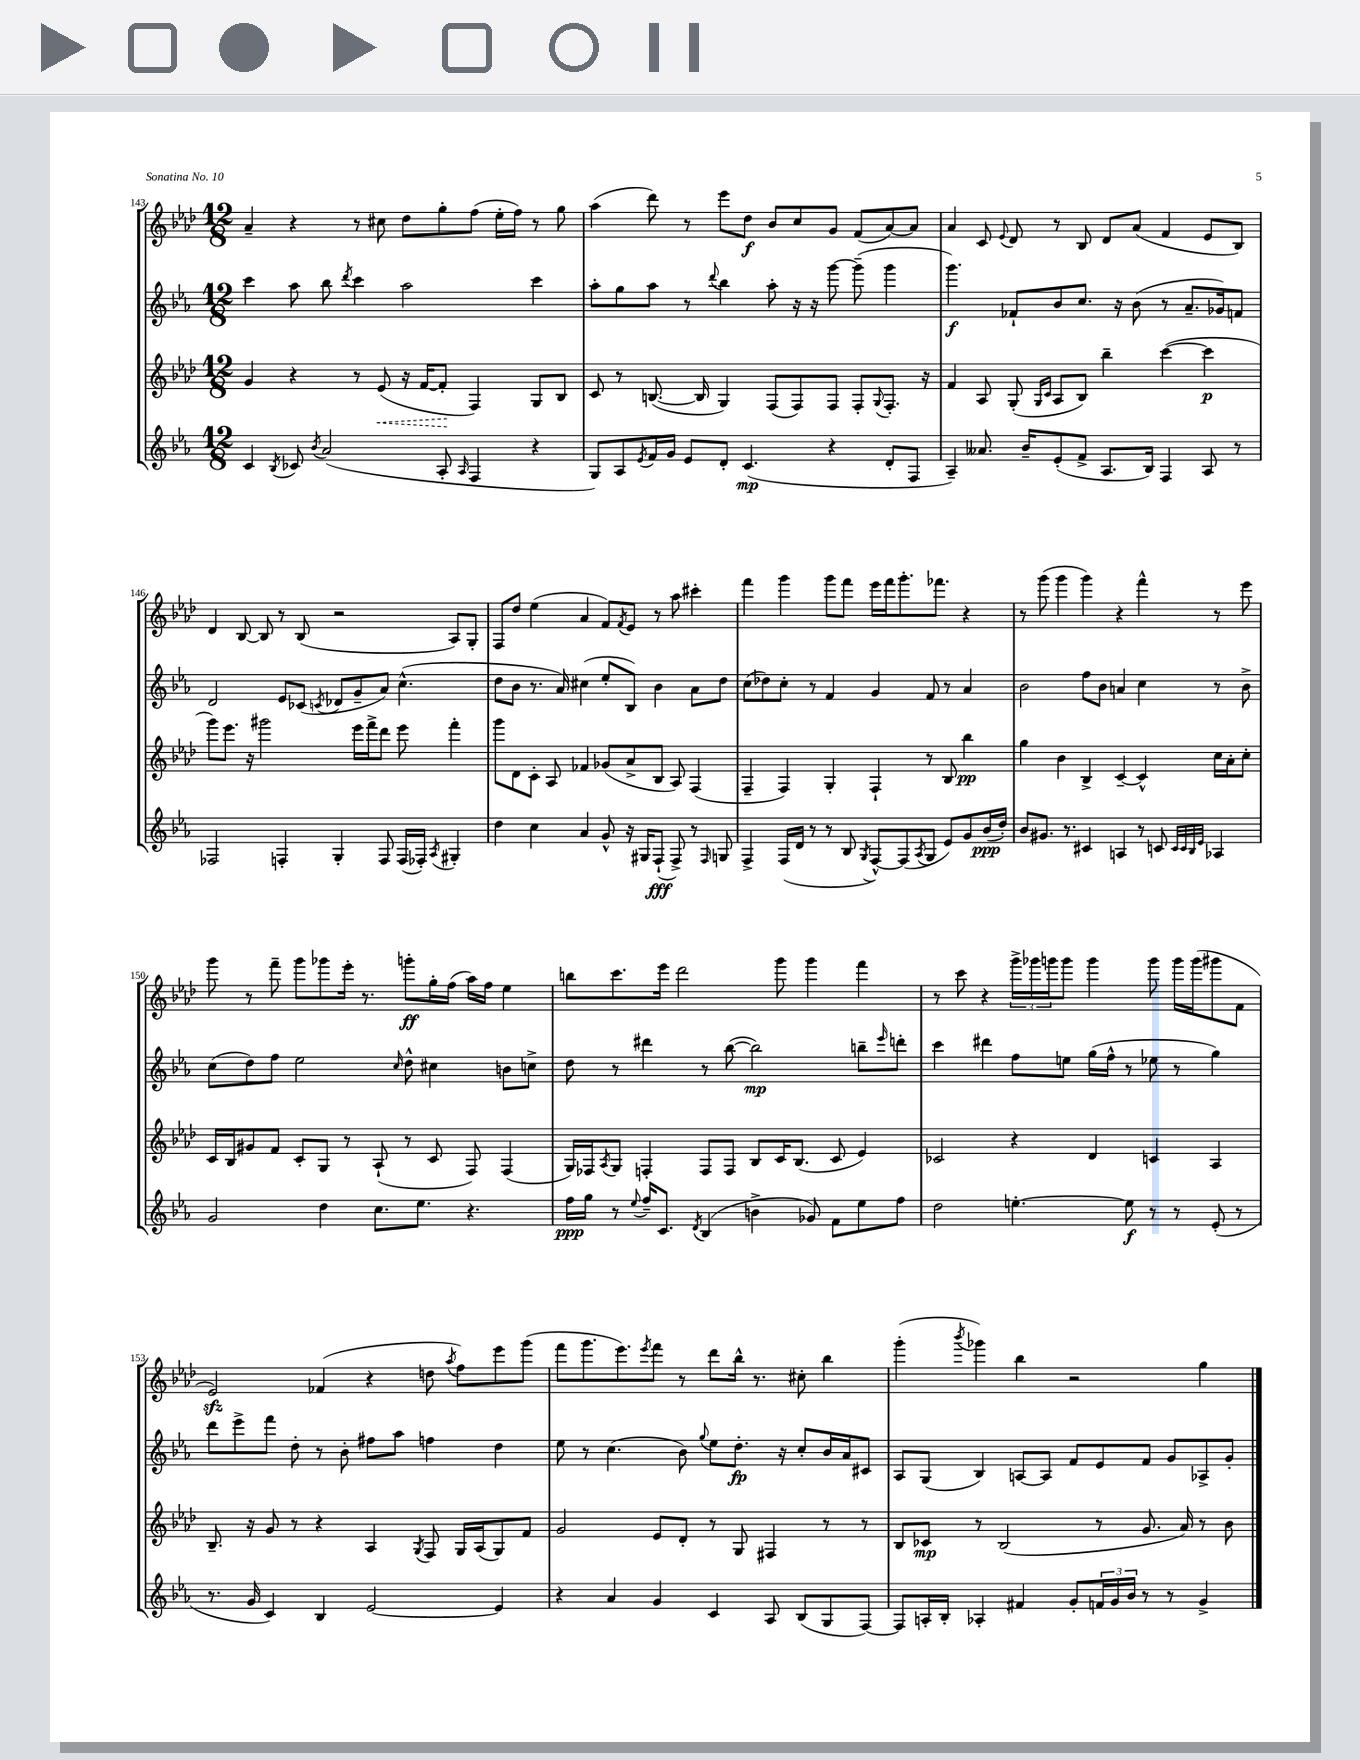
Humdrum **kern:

**kern	**dynam	**kern	**dynam	**kern	**dynam	**kern	**dynam
*part4	*part4	*part3	*part3	*part2	*part2	*part1	*part1
*staff4	*staff4	*staff3	*staff3	*staff2	*staff2	*staff1	*staff1
*clefG2	*	*clefG2	*	*clefG2	*	*clefG2	*
*k[b-e-a-]	*	*k[b-e-a-d-]	*	*k[b-e-a-]	*	*k[b-e-a-d-]	*
*M12/8	*	*M12/8	*	*M12/8	*	*M12/8	*
=143	=143	=143	=143	=143	=143	=143	=143
4c/	.	4g/	.	4ccc\	.	4a-~/	.
8qB-/	.	.	.	.	.	.	.
8c-X/	.	4r	.	8aa-\	.	4r	.
8qb-/	.	.	.	.	.	.	.
(2a-/	.	.	.	8bb-\	.	.	.
.	.	.	.	8qddd/	.	.	.
.	.	8r	.	4ccc\	.	8r	.
!	!	!	!LO:HP:b	!	!	!	!
.	.	(8e-/	<	.	.	8cc#X\	.
.	.	16r	.	2aa-\	.	8dd-\L	.
.	.	[16f/KL	.	.	.	.	.
8A-'/	.	8f'/J]	.	.	.	8gg'\	.
16qqA-/	.	.	.	.	.	.	.
4F/	.	4F/)	[	.	.	(8ff\J	.
.	.	.	.	.	.	16ee-'\LL	.
.	.	.	.	.	.	16ff\JJ)	.
4r	.	8G/L	.	4ccc\	.	8r	.
.	.	8B-/J	.	.	.	8gg\	.
=144	=144	=144	=144	=144	=144	=144	=144
8G/L)	.	8c/	.	8aa-'\L	.	(4aa-\	.
8A-/	.	8r	.	8gg\	.	.	.
8qe-/	.	.	.	.	.	.	.
16f/L	.	([8.Bn/	.	8aa-\J	.	8ddd-\)	.
16g/JJ	.	.	.	.	.	.	.
8e-/L	.	.	.	8r	.	8r	.
.	.	16B/]	.	.	.	.	.
.	.	.	.	8qqddd/	.	.	.
8d'/J	.	4G/)	.	4bb-\	.	8eee-\L	.
(4.c/	mp	.	.	.	.	8dd-\J	f
.	.	(8F/L	.	8aa-'\	.	8b-/L	.
.	.	8F/)	.	16r	.	8cc/	.
.	.	.	.	16r	.	.	.
4r	.	8F/J	.	[8ggg\	.	8g/J	.
.	.	8F'/L	.	(8ggg~\]	.	(8f/L	.
.	.	8qqG/	.	.	.	.	.
8d'/L	.	8.F'/J	.	4ggg\	.	[8a-/)	.
8F/J	.	.	.	.	.	8a-/J]	.
.	.	16r	.	.	.	.	.
=145	=145	=145	=145	=145	=145	=145	=145
4A-~/)	.	4f/	.	4.ggg\)	f	4a-/	.
8.a--X/	.	8A-/	.	.	.	8c/	.
.	.	.	.	.	.	8qqe-/	.
.	.	(8G'/	.	8f-X`/L	.	8d-/	.
16b-~/KL	.	.	.	.	.	.	.
.	.	16qqG/LL	.	.	.	.	.
.	.	16qqc/JJ	.	.	.	.	.
(8e-'/	.	8A-/L	.	8b-/	.	8r	.
8f^/J	.	8B-/J)	.	8.cc/J	.	8B-/	.
8.A-/L	.	4bb-~\	.	.	.	8d-/L	.
.	.	.	.	16r	.	.	.
.	.	.	.	(8b-\	.	(8a-/J	.
16B-/Jk)	.	.	.	.	.	.	.
4F/	.	([4ccc\	.	8r	.	4f/	.
.	.	.	.	8.a-~/L	.	.	.
8A-/	.	4ccc\]	p	.	.	8e-/L	.
.	.	.	.	16g-X/k)	.	.	.
8r	.	.	.	8fn/J	.	8B-/J)	.
!!LO:LB:g=z
=146	=146	=146	=146	=146	=146	=146	=146
2F-X/	.	8ggg\L)	.	2d/	.	4d-/	.
.	.	8.eee-\J	.	.	.	.	.
.	.	.	.	.	.	[8B-/	.
.	.	16r	.	.	.	.	.
.	.	2ggg#X\	.	.	.	8B-/]	.
4Fn'/	.	.	.	8e-/L	.	8r	.
.	.	.	.	(8c-X/J	.	(8B-/	.
.	.	.	.	8qcn/	.	.	.
4G'/	.	.	.	8d-X/L	.	2r	.
.	.	16eee-\LL	.	8g~/	.	.	.
.	.	16fff^\J	.	.	.	.	.
8F/	.	8ddd-\J	.	8a-/J)	.	.	.
(16F/LL	.	8eee-\	.	(4.cc^^\	.	.	.
16F-X'/JJ)	.	.	.	.	.	.	.
8qA-/	.	.	.	.	.	.	.
4G#X'/	.	4fff'\	.	.	.	8A-/L)	.
.	.	.	.	.	.	8G'/J	.
=147	=147	=147	=147	=147	=147	=147	=147
4dd\	.	8ggg\L	.	8dd\L	.	8F/L	.
.	.	8d-\	.	8b-\J	.	8dd-/J	.
4cc\	.	8c'\J	.	8.r	.	(4ee-\	.
.	.	8A-/	.	.	.	.	.
.	.	.	.	16a-/)	.	.	.
4a-/	.	4f-X/	.	(4cc#X\	.	4a-/	.
8g^^/	.	(8g-X/L	.	8ee-'/L	.	8f/L)	.
.	.	.	.	.	.	8qf/	.
16r	.	8a-^/	.	8B-/J)	.	8e-/J	.
16G#X/KL	.	.	.	.	.	.	.
(8F`/J	fff	8B-/J	.	4b-\	.	8r	.
8F^/)	.	8A-/)	.	.	.	8aa-\	.
8r	.	(4F/	.	8a-\L	.	4ccc#X'\	.
16qqF/	.	.	.	.	.	.	.
8Gn/	.	.	.	8dd\J	.	.	.
=148	=148	=148	=148	=148	=148	=148	=148
4F^/	.	4F~/	.	(8cc\L	.	4fff\	.
.	.	.	.	8dd-X\)	.	.	.
(16F/LL	.	4F/)	.	8cc'\J	.	4ggg\	.
16d/JJ	.	.	.	.	.	.	.
8r	.	.	.	8r	.	.	.
8r	.	4G'/	.	4f/	.	8ggg\L	.
8B-/	.	.	.	.	.	8fff\J	.
8qG/	.	.	.	.	.	.	.
[8F^^/L)	.	4F`/	.	4g/	.	16eee-\LL	.
.	.	.	.	.	.	16fff\J	.
(8F/]	.	.	.	.	.	8.ggg'\	.
8qA-/	.	.	.	.	.	.	.
8G/J	.	8r	.	8f/	.	.	.
.	.	.	.	.	.	8.fff-X\J	.
8e-/L)	.	8B-/	.	8r	.	.	.
8g/	.	4bb-\	pp	4a-/	.	4r	.
(16b-/L	ppp	.	.	.	.	.	.
16dd'/JJ)	.	.	.	.	.	.	.
=149	=149	=149	=149	=149	=149	=149	=149
8b-/L	.	4gg\	.	2b-\	.	8r	.
8.g#X/J	.	.	.	.	.	(8ggg\	.
.	.	4b-\	.	.	.	4ggg\	.
8.r	.	.	.	.	.	.	.
4c#X/	.	4B-^/	.	8ff\L	.	4ggg\)	.
.	.	.	.	8b-\J	.	.	.
4An/	.	[4c~/	.	4an/	.	4r	.
8r	.	4c^^/]	.	4cc\	.	4fff^^\	.
8cn/	.	.	.	.	.	.	.
32qqc/LLL	.	.	.	.	.	.	.
32qqc/	.	.	.	.	.	.	.
32qqB-/	.	.	.	.	.	.	.
32qqe-/JJJ	.	.	.	.	.	.	.
4A-X/	.	16cc\LL	.	8r	.	8r	.
.	.	16a-'\J	.	.	.	.	.
.	.	8cc'\J	.	8b-^\	.	8eee-\	.
!!LO:LB:g=z
=150	=150	=150	=150	=150	=150	=150	=150
2g/	.	16c/LL	.	(8cc\L	.	8ggg\	.
.	.	16B-/J	.	.	.	.	.
.	.	8g#X/	.	8dd\)	.	8r	.
.	.	8f/J	.	8ff\J	.	8fff~\	.
.	.	8c'/L	.	2ee-\	.	8ggg\L	.
4dd\	.	8G/J	.	.	.	8ggg-X\	.
.	.	8r	.	.	.	16eee-'\Jk	.
.	.	.	.	.	.	8.r	.
8.cc\L	.	(8A-`/	.	.	.	.	.
.	.	.	.	16qqcc/	.	.	.
.	.	8r	.	8dd^^\	.	8gggn'\L	ff
8.ee-\J	.	.	.	.	.	.	.
.	.	8c/	.	4cc#X\	.	16gg'\L	.
.	.	.	.	.	.	(16ff\JJ	.
4.r	.	8F/)	.	.	.	16aa-\LL)	.
.	.	.	.	.	.	16ff\JJ	.
.	.	(4F/	.	8bn\L	.	4ee-\	.
.	.	.	.	8ccn^\J	.	.	.
=151	=151	=151	=151	=151	=151	=151	=151
16ff\LL	ppp	16G/LL)	.	8dd\	.	8bbn\L	.
16gg\JJ	.	16F-X/J	.	.	.	.	.
.	.	8qA-/	.	.	.	.	.
8r	.	8G/J	.	8r	.	8.ccc\	.
8qqee-/	.	.	.	.	.	.	.
16ff~/KL	.	4Fn'/	.	4ddd#X\	.	.	.
8.c/J	.	.	.	.	.	16eee-\Jk	.
.	.	.	.	.	.	2ddd-\	.
8qd/	.	.	.	.	.	.	.
(4B-/	.	8F/L	.	8r	.	.	.
.	.	8F/J	.	([8bb-\	.	.	.
4bn^\	.	8B-/L	.	2bb-\])	mp	.	.
.	.	16c/K	.	.	.	8ggg\	.
.	.	(8.B-/J	.	.	.	.	.
8g-X/)	.	.	.	.	.	4ggg\	.
8f\L	.	8c/	.	.	.	.	.
8ee-\	.	4e-/)	.	8bbn~\L	.	4fff\	.
.	.	.	.	16qqeee-/	.	.	.
8ff\J	.	.	.	8dddn'\J	.	.	.
=152	=152	=152	=152	=152	=152	=152	=152
2dd\	.	2c-X/	.	4ccc\	.	8r	.
.	.	.	.	.	.	8ccc\	.
.	.	.	.	4ddd#X\	.	4r	.
[4.een'\	.	4r	.	8ff\L	.	24ggg^\LL	.
.	.	.	.	.	.	24ggg-X\	.
.	.	.	.	.	.	24gggn\J	.
.	.	.	.	8een\J	.	8ggg\J	.
.	.	4d-/	.	(16gg\LL	.	4ggg\	.
.	.	.	.	16ff^^\JJ	.	.	.
8ee\]	f	.	.	8r	.	.	.
8r	.	4cn/	.	8ee-X\	.	8ggg\	.
8r	.	.	.	8r	.	16ggg\LL	.
.	.	.	.	.	.	(16ggg\J	.
(8e-'/	.	4A-/	.	4gg\)	.	8ggg#X\	.
8r	.	.	.	.	.	8f\J	.
!!LO:LB:g=z
=153	=153	=153	=153	=153	=153	=153	=153
8.r	.	8.B-~/	.	8ddd\L	.	2e-zz/)	.
.	.	.	.	8eee-^\	.	.	.
16g/	.	16r	.	.	.	.	.
4c/)	.	8g/	.	8fff\J	.	.	.
.	.	8r	.	8dd'\	.	.	.
4B-/	.	4r	.	8r	.	(4f-X/	.
.	.	.	.	8b-'\	.	.	.
[2e-/	.	4A-/	.	8ff#X\L	.	4r	.
.	.	.	.	8aa-\J	.	.	.
.	.	8qG/	.	.	.	.	.
.	.	8F/	.	4ffn\	.	8ddn\	.
.	.	.	.	.	.	8qaa-/	.
.	.	16G/LL	.	.	.	8ff\L)	.
.	.	(16A-/J	.	.	.	.	.
4e-/]	.	8G/)	.	4dd\	.	8eee-\	.
.	.	8f/J	.	.	.	(8ggg\J	.
=154	=154	=154	=154	=154	=154	=154	=154
4r	.	2g/	.	8ee-\	.	8fff\L	.
.	.	.	.	8r	.	8.ggg\	.
4a-/	.	.	.	(4.cc\	.	.	.
.	.	.	.	.	.	8.eee-\)	.
.	.	.	.	.	.	8qeee-/	.
4g/	.	8e-/L	.	.	.	8fff\J	.
.	.	8d-'/J	.	8b-\)	.	8r	.
.	.	.	.	8qqgg/	.	.	.
4c/	.	8r	.	8ee-\L	.	8ddd-\L	.
.	.	8G/	.	8.dd'\J	fp	16bb-^^\Jk	.
.	.	.	.	.	.	8.r	.
8A-/	.	4F#X/	.	.	.	.	.
.	.	.	.	16r	.	.	.
(8B-/L	.	.	.	8cc'/L	.	8cc#X'\	.
8G/	.	8r	.	16b-/L	.	4bb-\	.
.	.	.	.	16a-/J	.	.	.
[8F/J)	.	8r	.	8c#X/J	.	.	.
=155	=155	=155	=155	=155	=155	=155	=155
8F/L]	.	8B-/L	.	8A-/L	.	(4ggg'\	.
16An'/L	.	8c-X/J	mp	(8G/J	.	.	.
16B-'/JJ	.	.	.	.	.	.	.
.	.	.	.	.	.	8qbbb-/	.
4A-X'/	.	8r	.	4B-/)	.	4ggg-X\)	.
.	.	(2B-/	.	.	.	.	.
4f#X/	.	.	.	[8An/L	.	4bb-\	.
.	.	.	.	8A/J]	.	.	.
8g'/L	.	.	.	8f/L	.	2r	.
24fn/L	.	8r	.	8e-/	.	.	.
24g/	.	.	.	.	.	.	.
24b-/JJ	.	.	.	.	.	.	.
8r	.	8.g/	.	8f/J	.	.	.
8r	.	.	.	8g/L	.	.	.
.	.	16a-/)	.	.	.	.	.
4g^/	.	8r	.	8A-X^/	.	4gg\	.
.	.	8b-\	.	8g'/J	.	.	.
==	==	==	==	==	==	==	==
*-	*-	*-	*-	*-	*-	*-	*-
